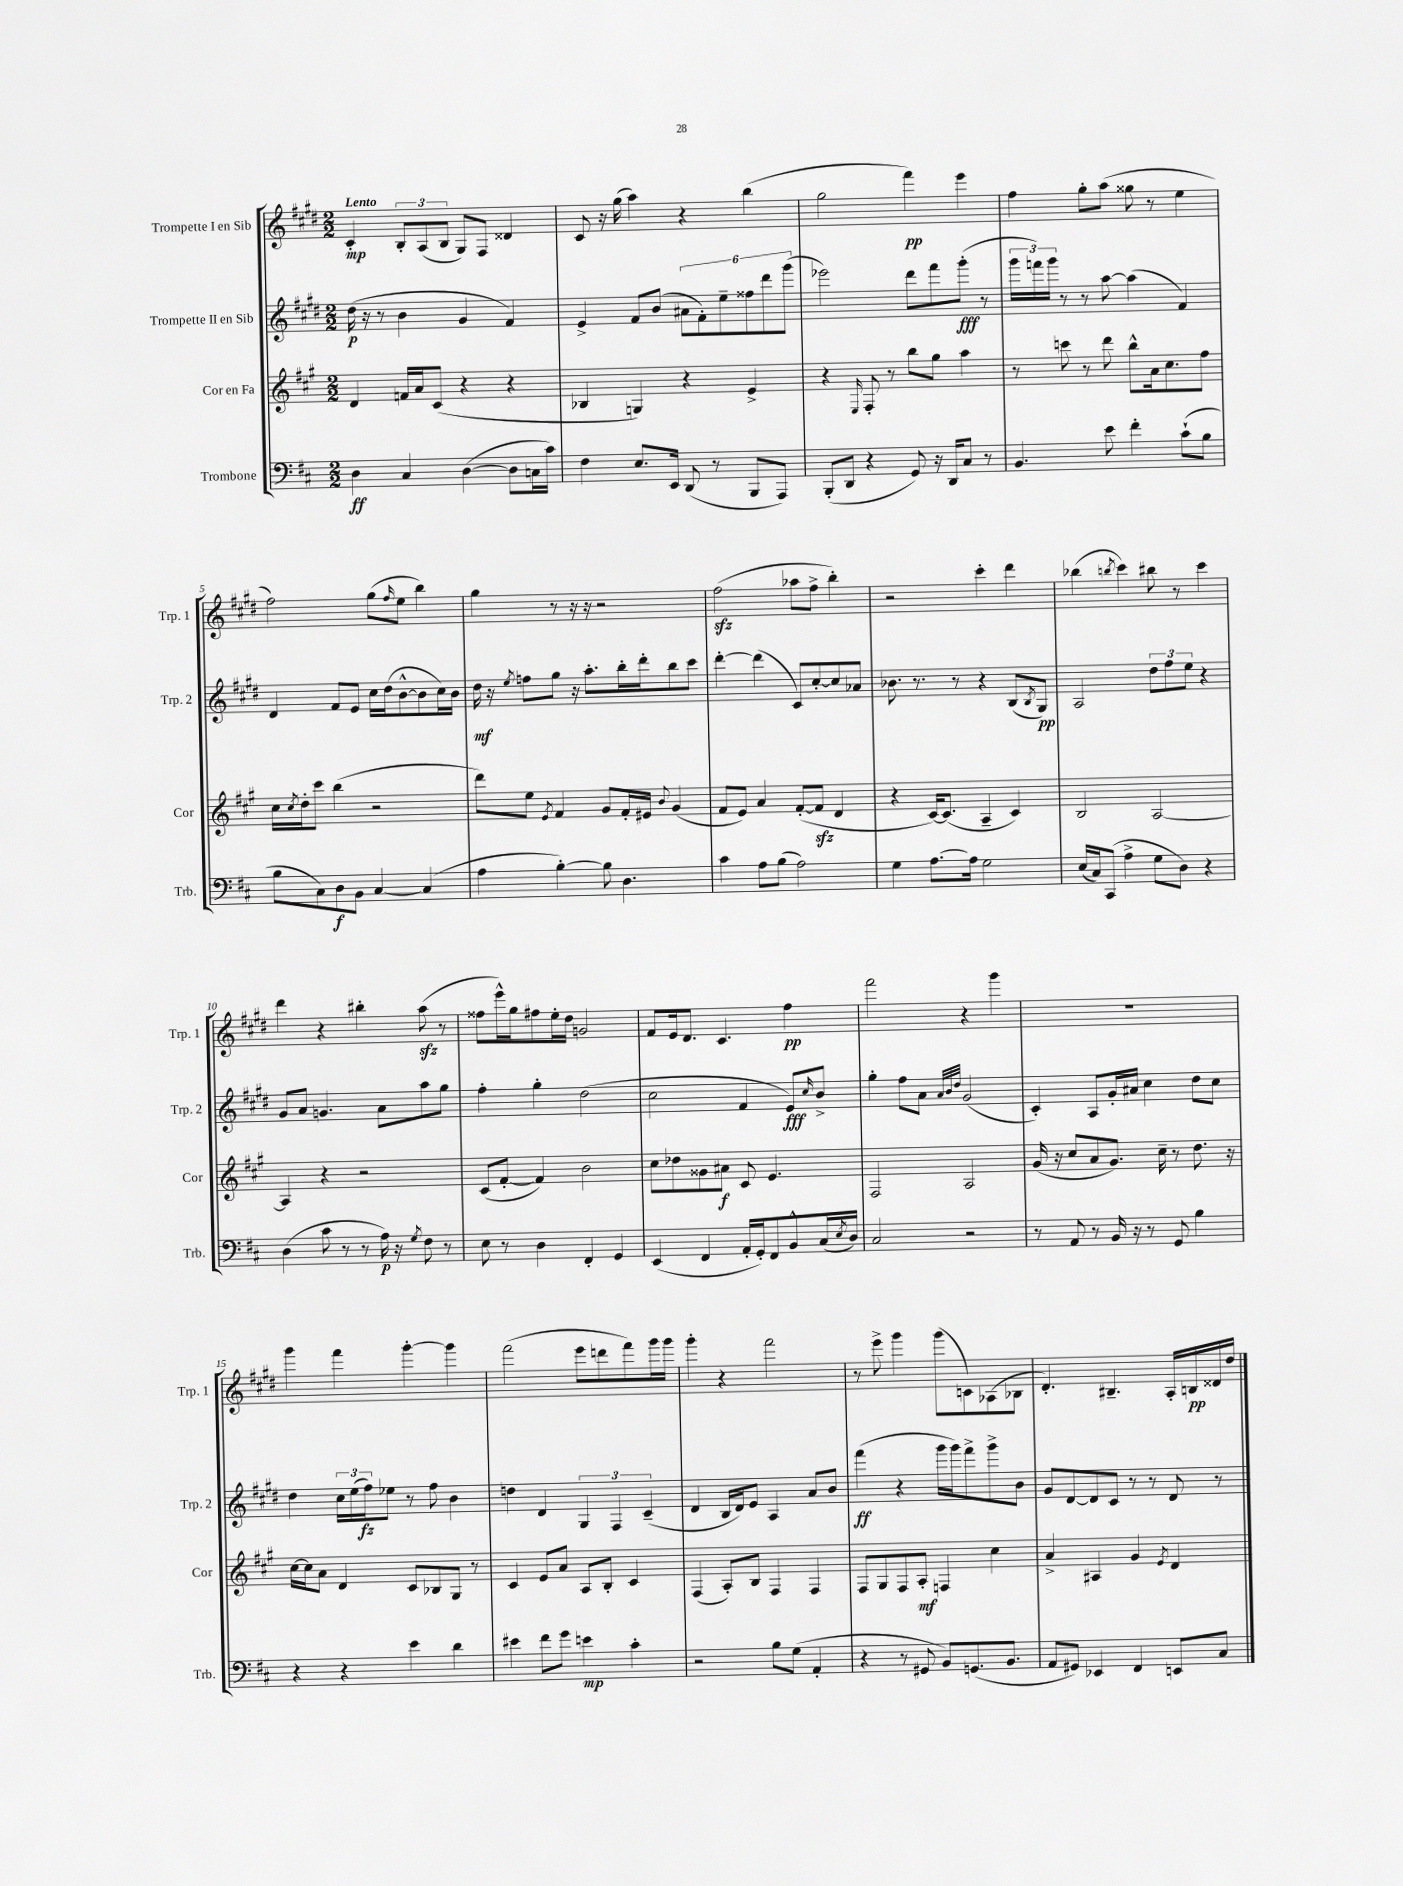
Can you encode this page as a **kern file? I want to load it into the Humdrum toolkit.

**kern	**dynam	**kern	**dynam	**kern	**dynam	**kern	**dynam
*part4	*part4	*part3	*part3	*part2	*part2	*part1	*part1
*staff4	*staff4	*staff3	*staff3	*staff2	*staff2	*staff1	*staff1
*I"Trombone	*	*I"Cor en Fa	*	*I"Trompette II en Sib	*	*I"Trompette I en Sib	*
*I'Trb.	*	*I'Cor	*	*I'Trp. 2	*	*I'Trp. 1	*
*clefF4	*	*clefG2	*	*clefG2	*	*clefG2	*
*k[f#c#]	*	*k[f#c#g#]	*	*k[f#c#g#d#]	*	*k[f#c#g#d#]	*
*M2/2	*	*M2/2	*	*M2/2	*	*M2/2	*
=1	=1	=1	=1	=1	=1	=1	=1
!	!	!	!	!	!	!LO:TX:a:B:t=Lento	!
4D\	ff	4d/	.	(16dd#\	p	4c#'/	mp
.	.	.	.	16r	.	.	.
.	.	.	.	8r	.	.	.
4C#/	.	16fn/LL	.	4b\	.	12B'/L	.
.	.	16a/J	.	.	.	.	.
.	.	.	.	.	.	(12A/	.
.	.	(8c#/J	.	.	.	.	.
.	.	.	.	.	.	12B/J	.
([4D\	.	4r	.	4g#/	.	8G#/L)	.
.	.	.	.	.	.	8F#/J	.
8D\L]	.	4r	.	4f#/)	.	4d##X/	.
16Cn\L	.	.	.	.	.	.	.
16c#\JJ)	.	.	.	.	.	.	.
=2	=2	=2	=2	=2	=2	=2	=2
4F#\	.	4B-X/	.	4e^/	.	8c#/	.
.	.	.	.	.	.	16r	.
.	.	.	.	.	.	(16gg#\	.
8.E/L	.	4Gn/)	.	8f#/L	.	4aa\)	.
.	.	.	.	(8b/J	.	.	.
16EE/Jk	.	.	.	.	.	.	.
(8DD/	.	4r	.	12a#X\L	.	4r	.
.	.	.	.	12f#'\)	.	.	.
8r	.	.	.	.	.	.	.
.	.	.	.	12ee~\	.	.	.
8BBB/L	.	4e^/	.	12ff##X\	.	(4bb\	.
.	.	.	.	12ddd#\	.	.	.
8AAA/J)	.	.	.	.	.	.	.
.	.	.	.	(12ggg#\J	.	.	.
=3	=3	=3	=3	=3	=3	=3	=3
(8BBB'/L	.	4r	.	2eee-X\)	.	2gg#\	.
8DD/J	.	.	.	.	.	.	.
.	.	16qqE/	.	.	.	.	.
4r	.	8F#'/	.	.	.	.	.
.	.	8r	.	.	.	.	.
8GG/)	.	8bb\L	.	8ddd#\L	.	4fff#\)	pp
16r	.	8gg#\J	.	8fff#\	.	.	.
16DD/KL	.	.	.	.	.	.	.
8C#/J	.	4aa\	.	(8ggg#'\J	fff	4eee\	.
8r	.	.	.	8r	.	.	.
=4	=4	=4	=4	=4	=4	=4	=4
4.BB/	.	8r	.	24ggg#\LL	.	4ff#\	.
.	.	.	.	24fffn\)	.	.	.
.	.	.	.	24ggg#\JJ	.	.	.
.	.	8cccn\	.	8r	.	.	.
.	.	8r	.	8r	.	8gg#'\L	.
8e\	.	8ddd\	.	[8aa\	.	(8aa\J	.
4f#'\	.	8bb^^\L	.	(4aa\]	.	8gg##X\	.
.	.	16a\k	.	.	.	8r	.
.	.	8.cc#\	.	.	.	.	.
(8c#`\L	.	.	.	4f#/)	.	4ee\	.
8B\J	.	8ff#\J	.	.	.	.	.
!!LO:LB:g=z
=5	=5	=5	=5	=5	=5	=5	=5
8B\L	.	16cc#\LL	.	4d#/	.	2ff#\)	.
.	.	8qcc#/	.	.	.	.	.
.	.	16dd'\J	.	.	.	.	.
8C#\)	.	8ccc#\J	.	.	.	.	.
8D\	f	(4bb\	.	8f#/L	.	.	.
8BB\J	.	.	.	8e/J	.	.	.
[4C#/	.	2r	.	16cc#\LL	.	(8gg#\L	.
.	.	.	.	(16dd#\J	.	.	.
.	.	.	.	.	.	16qqff#/	.
.	.	.	.	[8b^^\	.	8ee\J	.
(4C#/]	.	.	.	8b\]	.	4bb\)	.
.	.	.	.	16cc#\L)	.	.	.
.	.	.	.	16b\JJ	.	.	.
=6	=6	=6	=6	=6	=6	=6	=6
4A\	.	8ddd\L)	.	16dd#\	mf	4gg#\	.
.	.	.	.	16r	.	.	.
.	.	.	.	8qee/	.	.	.
.	.	8ee\J	.	8ffn\L	.	.	.
.	.	8qe/	.	.	.	.	.
[4B'\)	.	4f#/	.	8gg#\J	.	8r	.
.	.	.	.	16r	.	16r	.
.	.	.	.	8.aa'\L	.	16r	.
8B\]	.	8g#/L	.	.	.	2r	.
4.D\	.	16f#'/L	.	16bb'\L	.	.	.
.	.	16e#X/JJ	.	16ddd#'\J	.	.	.
.	.	8qqb/	.	.	.	.	.
.	.	(4g#/	.	8bb\	.	.	.
.	.	.	.	8ccc#\J	.	.	.
=7	=7	=7	=7	=7	=7	=7	=7
4c#\	.	8f#/L	.	[4ddd#'\	.	(2ff#zz\	.
.	.	8e/J)	.	.	.	.	.
8A\L	.	4a/	.	(4ddd#\]	.	.	.
(8B\J	.	.	.	.	.	.	.
2A\)	.	([8f#'/L	.	8c#/L)	.	8aa-X\L	.
.	.	8f#zz/J]	.	[8cc#'/	.	8ff#^\J	.
.	.	4d/	.	8cc#/]	.	4bb'\)	.
.	.	.	.	8a-X/J	.	.	.
=8	=8	=8	=8	=8	=8	=8	=8
4G\	.	4r	.	8.b-X\	.	2r	.
.	.	.	.	8.r	.	.	.
[8.A\L	.	[16c#/KL)	.	.	.	.	.
.	.	(8.c#/J]	.	.	.	.	.
.	.	.	.	8r	.	.	.
16A\Jk]	.	.	.	.	.	.	.
2G\	.	4A~/	.	4r	.	4ccc#'\	.
.	.	4c#/)	.	(8B/L	.	4ddd#\	.
.	.	.	.	8qB/	.	.	.
.	.	.	.	8G#/J)	pp	.	.
=9	=9	=9	=9	=9	=9	=9	=9
(16E/LL	.	2B/	.	2A/	.	(4bb-X\	.
16C#/J)	.	.	.	.	.	.	.
(8CC#/J	.	.	.	.	.	.	.
.	.	.	.	.	.	8qbbn/	.
4A^\	.	.	.	.	.	4ccc#\)	.
8G\L	.	[2A/	.	12dd#\L	.	8bb#X\	.
.	.	.	.	12ff#\	.	.	.
8D\J)	.	.	.	.	.	8r	.
.	.	.	.	12ee\J	.	.	.
4r	.	.	.	4r	.	4ccc#\	.
!!LO:LB:g=z
=10	=10	=10	=10	=10	=10	=10	=10
(4D\	.	4A/]	.	8g#/L	.	4ddd#\	.
.	.	.	.	8a/J	.	.	.
8c#\	.	4r	.	4.gn/	.	4r	.
8r	.	.	.	.	.	.	.
8r	.	2r	.	.	.	4bb#X'\	.
16A\)	p	.	.	8a\L	.	.	.
16r	.	.	.	.	.	.	.
8qG/	.	.	.	.	.	.	.
8F#\	.	.	.	8aa\	.	(8aazz\	.
8r	.	.	.	8gg#\J	.	8r	.
=11	=11	=11	=11	=11	=11	=11	=11
8E\	.	(8c#/L	.	4ff#'\	.	8ff##X\L	.
8r	.	[8f#'/J	.	.	.	16eee^^\L)	.
.	.	.	.	.	.	16gg#\J	.
4D\	.	4f#/])	.	4gg#'\	.	8ff#X\	.
.	.	.	.	.	.	16ee'\L	.
.	.	.	.	.	.	16dd#\JJ	.
4FF#'/	.	2b\	.	(2dd#\	.	2gn/	.
4GG/	.	.	.	.	.	.	.
=12	=12	=12	=12	=12	=12	=12	=12
(4EE/	.	8cc#\L	.	2cc#\	.	8f#/L	.
.	.	8dd-X\	.	.	.	16e/k	.
.	.	.	.	.	.	8.d#/J	.
4FF#/	.	8g##X\	.	.	.	.	.
.	.	8a#X\J	f	.	.	4.c#/	.
16AA'/LL	.	8c#/	.	4f#/	.	.	.
16GG'/J)	.	.	.	.	.	.	.
8FF#/	.	4.e/	.	.	.	.	.
8BB^^/	.	.	.	8e/L)	fff	4ff#\	pp
.	.	.	.	16qqcc#/	.	.	.
(16C#/L	.	.	.	8b^/J	.	.	.
8qE/	.	.	.	.	.	.	.
16D/JJ)	.	.	.	.	.	.	.
=13	=13	=13	=13	=13	=13	=13	=13
2C#/	.	2F#/	.	4gg#'\	.	2fff#\	.
.	.	.	.	8ff#\L	.	.	.
.	.	.	.	8a\J	.	.	.
.	.	.	.	32qqa/LLL	.	.	.
.	.	.	.	32qqb/	.	.	.
.	.	.	.	32qqdd#/JJJ	.	.	.
2r	.	2A/	.	(2g#/	.	4r	.
.	.	.	.	.	.	4ggg#\	.
=14	=14	=14	=14	=14	=14	=14	=14
8r	.	(16g#/	.	4c#'/)	.	1r	.
.	.	16r	.	.	.	.	.
8AA/	.	8cc#/L	.	.	.	.	.
8r	.	8a/	.	8A/L	.	.	.
16BB/	.	8.g#/J)	.	16g#'/L	.	.	.
16r	.	.	.	16a#X/JJ	.	.	.
8r	.	.	.	4cc#\	.	.	.
.	.	16cc#~\	.	.	.	.	.
8GG/	.	8r	.	.	.	.	.
4B\	.	8.dd\	.	8dd#\L	.	.	.
.	.	.	.	8cc#\J	.	.	.
.	.	16r	.	.	.	.	.
!!LO:LB:g=z
=15	=15	=15	=15	=15	=15	=15	=15
4r	.	[16cc#\LL	.	4dd#\	.	4ggg#\	.
.	.	16cc#\J]	.	.	.	.	.
.	.	8a\J	.	.	.	.	.
4r	.	4d/	.	24cc#\LL	.	4fff#\	.
.	.	.	.	(24ee\	.	.	.
.	.	.	.	24ff#\J)	fz	.	.
.	.	.	.	8ee-X\J	.	.	.
4e\	.	8c#/L	.	8r	.	[4ggg#'\	.
.	.	8B-X/	.	8ff#\	.	.	.
4d\	.	8G#/J	.	4b\	.	4ggg#\]	.
.	.	8r	.	.	.	.	.
=16	=16	=16	=16	=16	=16	=16	=16
4e#X\	.	4c#/	.	4ddn\	.	(2fff#\	.
8f#\L	.	8e/L	.	4d#/	.	.	.
8g\J	.	8a/J	.	.	.	.	.
4en\	mp	8A/L	.	6G#/	.	8eee\L	.
.	.	8B'/J	.	.	.	8dddn\	.
.	.	.	.	6F#/	.	.	.
4c#'\	.	4c#/	.	.	.	8fff#\)	.
.	.	.	.	(6c#~/	.	.	.
.	.	.	.	.	.	16ggg#\L	.
.	.	.	.	.	.	16ggg#\JJ	.
=17	=17	=17	=17	=17	=17	=17	=17
2r	.	(4F#/	.	4d#/	.	4ggg#'\	.
.	.	8A'/L)	.	16B/LL	.	4r	.
.	.	.	.	16d#/J)	.	.	.
.	.	8B/J	.	8e/J	.	.	.
8B\L	.	4F#/	.	4A/	.	2fff#\	.
(8G\J	.	.	.	.	.	.	.
4AA'/	.	4F#/	.	8a/L	.	.	.
.	.	.	.	8b/J	.	.	.
=18	=18	=18	=18	=18	=18	=18	=18
4r	.	8F#/L	.	(4fff#\	ff	8r	.
.	.	8G#/	.	.	.	8eee^\	.
8r	.	8F#/	.	4r	.	4ggg#\	.
8GG#X/	.	8A'/J	mf	.	.	.	.
8BB/L)	.	4Fn/	.	16ggg#\LL	.	(8ggg#\L	.
.	.	.	.	16ggg#\J)	.	.	.
(8.GGn/	.	.	.	8fff#^\	.	8cn\)	.
.	.	4cc#\	.	8ggg#^\	.	(8A-X\	.
8.BB/J	.	.	.	.	.	.	.
.	.	.	.	8b\J	.	8B-X\J	.
=19	=19	=19	=19	=19	=19	=19	=19
8AA/L	.	4a^/	.	8g#/L	.	4.d#'/)	.
8GG#X/J)	.	.	.	[8d#/	.	.	.
4EE-X/	.	4A#X/	.	8d#/]	.	.	.
.	.	.	.	8c#/J	.	4.B#X~/	.
4FF#/	.	4g#/	.	8r	.	.	.
.	.	.	.	8r	.	.	.
.	.	8qe/	.	.	.	.	.
8EEn/L	.	4d/	.	8d#/	.	16A'/LL	.
.	.	.	.	.	.	16Bn/	pp
8C#/J	.	.	.	8r	.	16d##X/	.
.	.	.	.	.	.	16dd#/JJ	.
==	==	==	==	==	==	==	==
*-	*-	*-	*-	*-	*-	*-	*-
